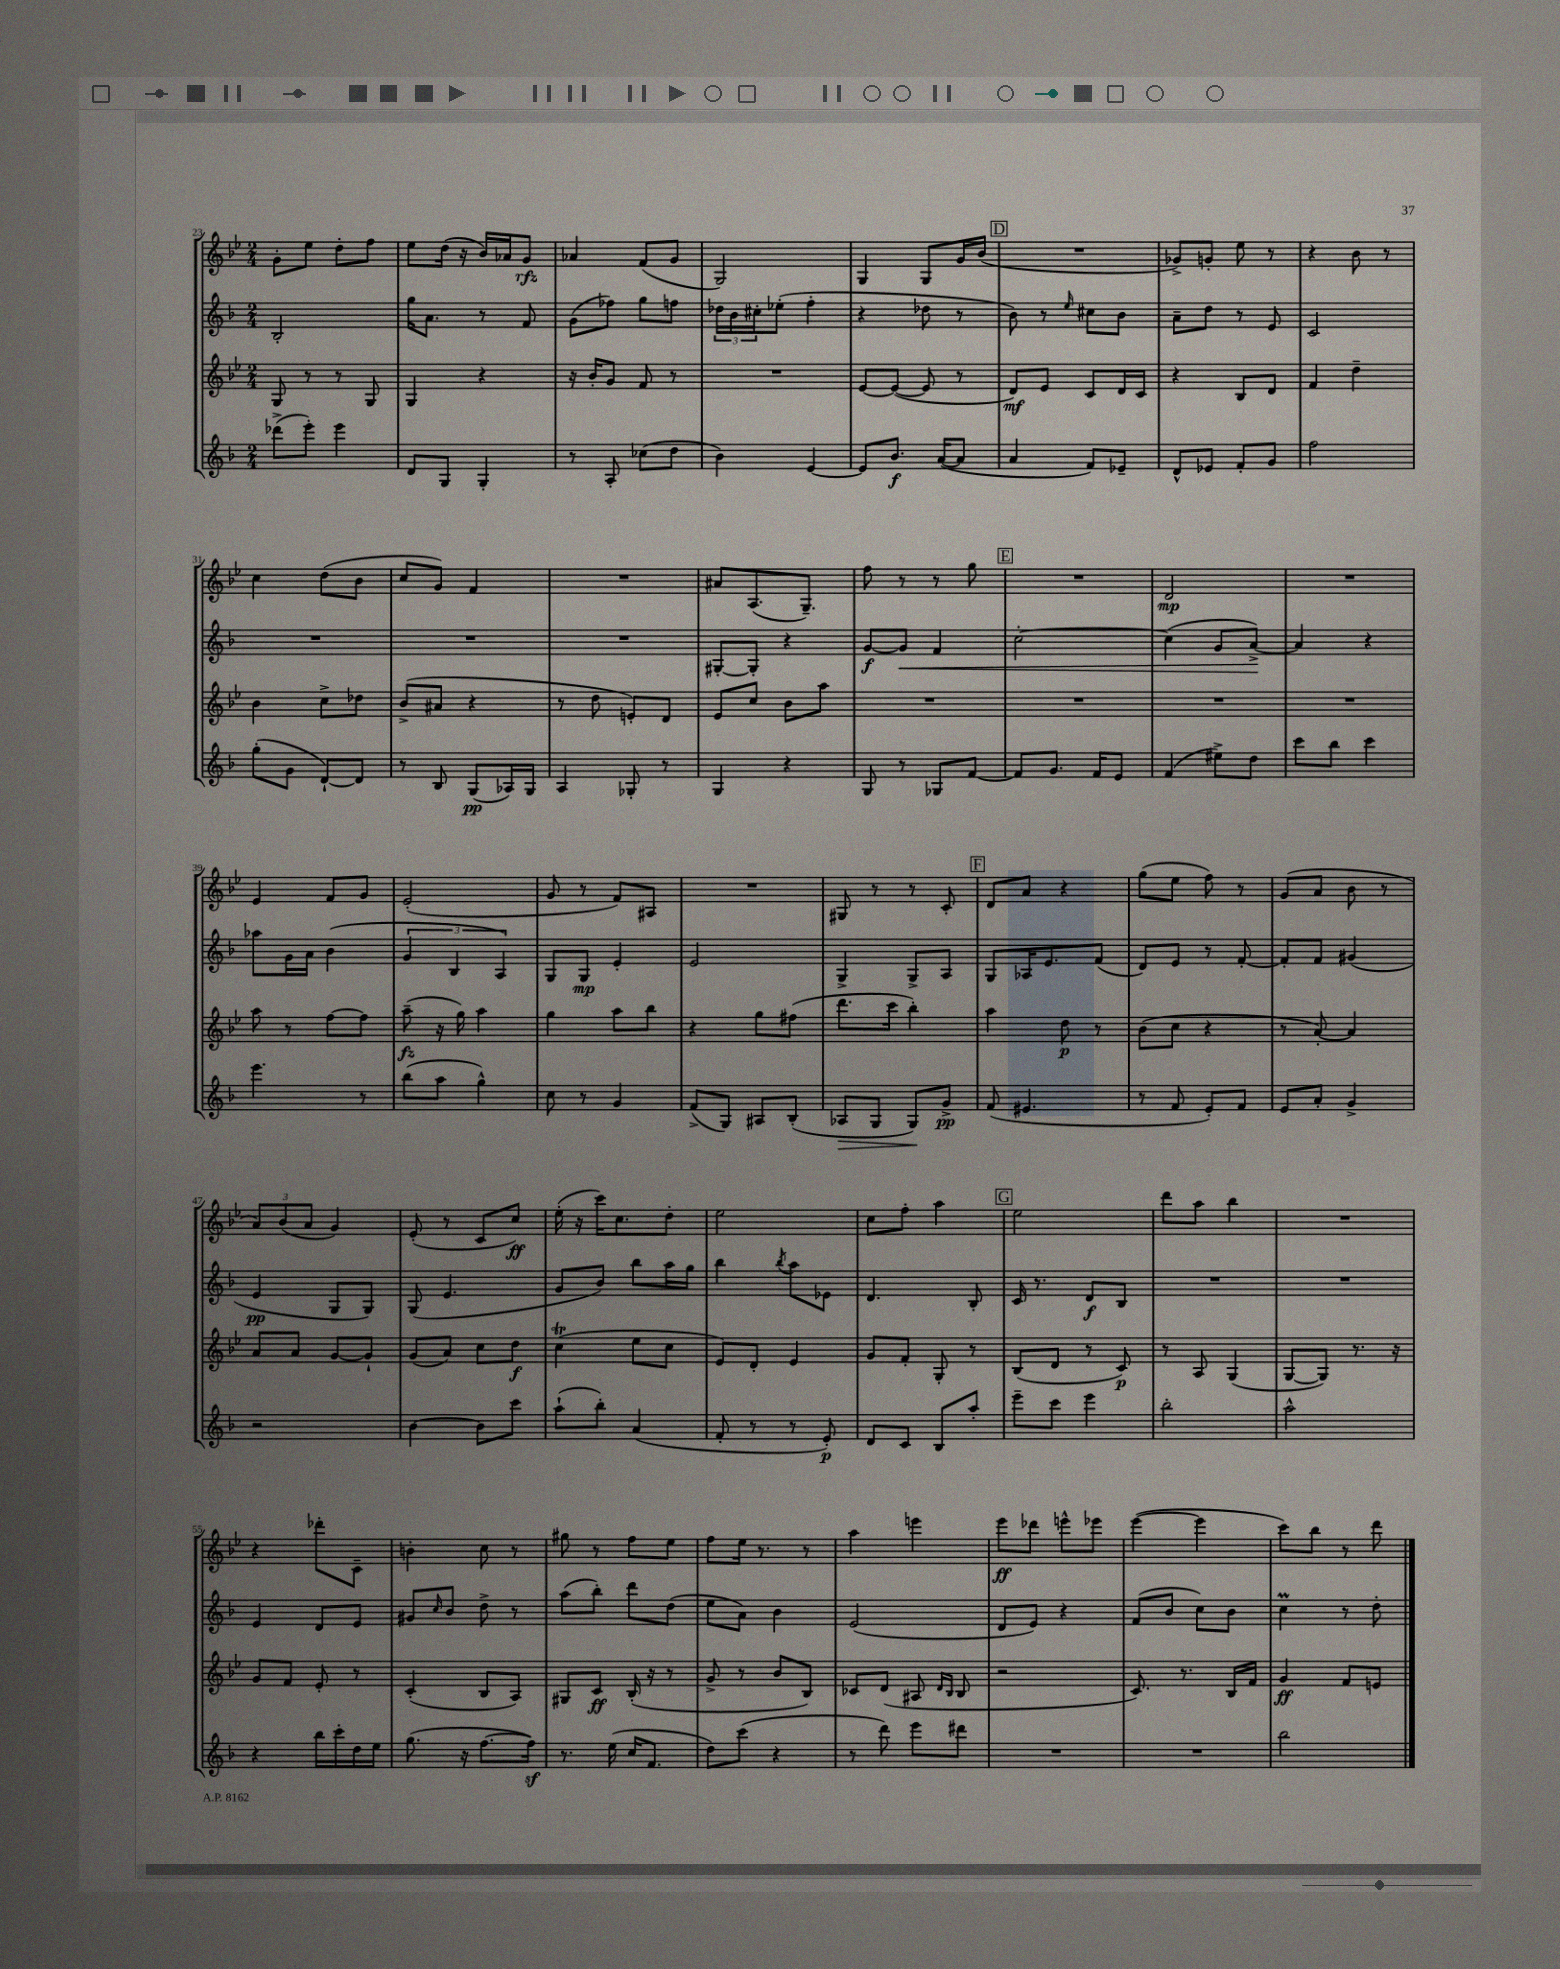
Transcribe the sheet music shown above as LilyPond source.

<<
\new StaffGroup <<
\new Staff = "s0" {
    \clef treble \key bes \major \numericTimeSignature \time 2/4
    g'8-. ees''8 d''8-. f''8 |
    ees''8 d''16( r16 bes'16) aes'16 g'8\rfz |
    aes'4 f'8( g'8 |
    g2) |
    g4 g8 g'16 bes'16( |
    \mark \markup { \box "D" } R2 |
    ges'8->) g'8-. ees''8 r8 |
    r4 bes'8 r8 |
    c''4 d''8( bes'8 |
    c''8 g'8) f'4 |
    R2 |
    ais'8 a8.( g8.--) |
    f''8 r8 r8 g''8 |
    \mark \markup { \box "E" } R2 |
    d'2\mp |
    R2 |
    ees'4 f'8 g'8 |
    ees'2-.( |
    g'8 r8 f'8) ais8 |
    R2 |
    gis8 r8 r8 c'8-. |
    \mark \markup { \box "F" } d'8 a'8 r4 |
    g''8( ees''8 f''8) r8 |
    g'8( a'8 bes'8 r8 |
    \tuplet 3/2 { a'8) bes'8( a'8 } g'4) |
    ees'8-.( r8 c'8 c''8\ff) |
    ees''16-.( r16 c'''16) c''8. d''8-. |
    ees''2 |
    c''8 f''8-. a''4 |
    \mark \markup { \box "G" } ees''2 |
    d'''8 a''8 bes''4 |
    R2 |
    r4 des'''8-. c'8-- |
    b'4-. c''8 r8 |
    gis''8 r8 f''8 ees''8 |
    f''8 ees''16 r8. r8 |
    a''4 e'''4 |
    ees'''8\ff des'''8 e'''8-^ ees'''8 |
    ees'''4~( ees'''4 |
    c'''8) bes''8 r8 d'''8 \bar "|." |
}
\new Staff = "s1" {
    \clef treble \key f \major \numericTimeSignature \time 2/4
    bes2-. |
    g''16 a'8. r8 f'8 |
    g'8( fes''8) g''8 f''8 |
    \tuplet 3/2 { des''16 bes'16 cis''16-. } ees''8-.( f''4-. |
    r4 des''8 r8 |
    \mark \markup { \box "D" } bes'8) r8 \grace { e''16 } cis''8 bes'8 |
    a'8-- d''8 r8 e'8 |
    c'2 |
    R2 |
    R2 |
    R2 |
    gis8~-. gis8-. r4 |
    g'8~\f g'8\< f'4 |
    \mark \markup { \box "E" } c''2~-. |
    c''4( g'8 a'8~->\!) |
    a'4 r4 |
    aes''8 g'16 a'16 bes'4( |
    \tuplet 3/2 { g'4 bes4 a4) } |
    g8 g8\mp e'4-. |
    e'2 |
    g4-> g8-> a8 |
    \mark \markup { \box "F" } g8 aes16 e'8. f'8( |
    d'8) e'8 r8 f'8~-. |
    f'8-. f'8 gis'4( |
    e'4\pp g8 g8) |
    g8( e'4. |
    g'8 bes'8) bes''8 a''16 g''16 |
    bes''4 \acciaccatura { bes''8 } a''8 ees'8 |
    d'4. bes8-. |
    \mark \markup { \box "G" } c'16 r8. d'8\f bes8 |
    R2 |
    R2 |
    e'4 d'8 e'8 |
    gis'8 \grace { c''16 } bes'8 d''8-> r8 |
    a''8( bes''8-.) d'''8 d''8( |
    e''8 a'8) bes'4 |
    e'2( |
    d'8 e'8) r4 |
    f'8( bes'8 c''8) bes'8 |
    c''4\prall r8 d''8-. \bar "|." |
}
\new Staff = "s2" {
    \clef treble \key bes \major \numericTimeSignature \time 2/4
    g8 r8 r8 g8 |
    g4 r4 |
    r16 bes'16-. g'8 f'8 r8 |
    R2 |
    ees'8~ ees'8~( ees'8 r8 |
    \mark \markup { \box "D" } d'8\mf) ees'8 c'8 d'16 c'16 |
    r4 bes8 d'8 |
    f'4 d''4-- |
    bes'4 c''8-> des''8 |
    bes'8->( ais'8 r4 |
    r8 d''8 e'8-.) d'8 |
    ees'8 c''8 bes'8 a''8 |
    R2 |
    \mark \markup { \box "E" } R2 |
    R2 |
    R2 |
    a''8 r8 f''8~ f''8 |
    a''8--\fz( r16 g''16) a''4 |
    g''4 a''8 bes''8 |
    r4 g''8 fis''8( |
    d'''8. c'''16 bes''4-.) |
    \mark \markup { \box "F" } a''4 d''8\p r8 |
    bes'8( c''8 r4 |
    r8 a'8~-.) a'4 |
    a'8 a'8 g'8~ g'8-! |
    g'8( a'8) c''8 d''8\f |
    c''4\trill( ees''8 c''8 |
    ees'8) d'8-. ees'4 |
    g'8 f'8-. g8-. r8 |
    \mark \markup { \box "G" } bes8( d'8 r8 c'8\p) |
    r8 a8 g4( |
    g8~ g8) r8. r16 |
    g'8 f'8 ees'8-. r8 |
    c'4-.( bes8 a8) |
    gis8 c'8\ff bes16-.( r16 r8 |
    g'8-> r8 bes'8 bes8) |
    ces'8 d'8( ais8 \grace { d'16 bes16 } bes8 |
    r2 |
    c'8.) r8. bes16 f'16 |
    g'4\ff f'8 e'8 \bar "|." |
}
\new Staff = "s3" {
    \clef treble \key f \major \numericTimeSignature \time 2/4
    des'''8->( e'''8-.) e'''4 |
    d'8 g8 g4-. |
    r8 a8-. ces''8( d''8 |
    bes'4) e'4~ |
    e'8 bes'8.\f a'16~( a'8 |
    \mark \markup { \box "D" } a'4 f'8) ees'8-- |
    d'8-^ ees'8 f'8-. g'8 |
    f''2 |
    g''8-.( g'8 d'8~-!) d'8 |
    r8 bes8 g8\pp( aes16) g16 |
    a4 ges8-. r8 |
    g4 r4 |
    g8 r8 ges8 f'8~ |
    \mark \markup { \box "E" } f'8 g'8. f'16 e'8 |
    f'4( eis''8->) d''8 |
    c'''8 bes''8 c'''4 |
    e'''4. r8 |
    bes''8( a''8 g''4-^) |
    c''8 r8 g'4 |
    f'8->( g8) ais8 bes8-.( |
    aes8\> g8 g8\!) g'8->\pp |
    \mark \markup { \box "F" } f'8( eis'4. |
    r8 f'8 e'8-.) f'8 |
    e'8 a'8-. g'4-> |
    r2 |
    bes'4~ bes'8 c'''8 |
    a''8-!( bes''8-.) a'4( |
    f'8-. r8 r8 e'8-.\p) |
    d'8 c'8 bes8 a''8-. |
    \mark \markup { \box "G" } e'''8-- c'''8 e'''4 |
    bes''2-. |
    a''2-^ |
    r4 bes''16 c'''16-. d''16 e''16 |
    g''8.( r16 f''8.~ f''16\sf) |
    r8. e''16( c''16 f'8. |
    d''8) c'''8( r4 |
    r8 d'''8) e'''8 dis'''8 |
    R2 |
    R2 |
    bes''2 \bar "|." |
}
>>
>>
\layout { \context { \Score currentBarNumber = #23 } }
